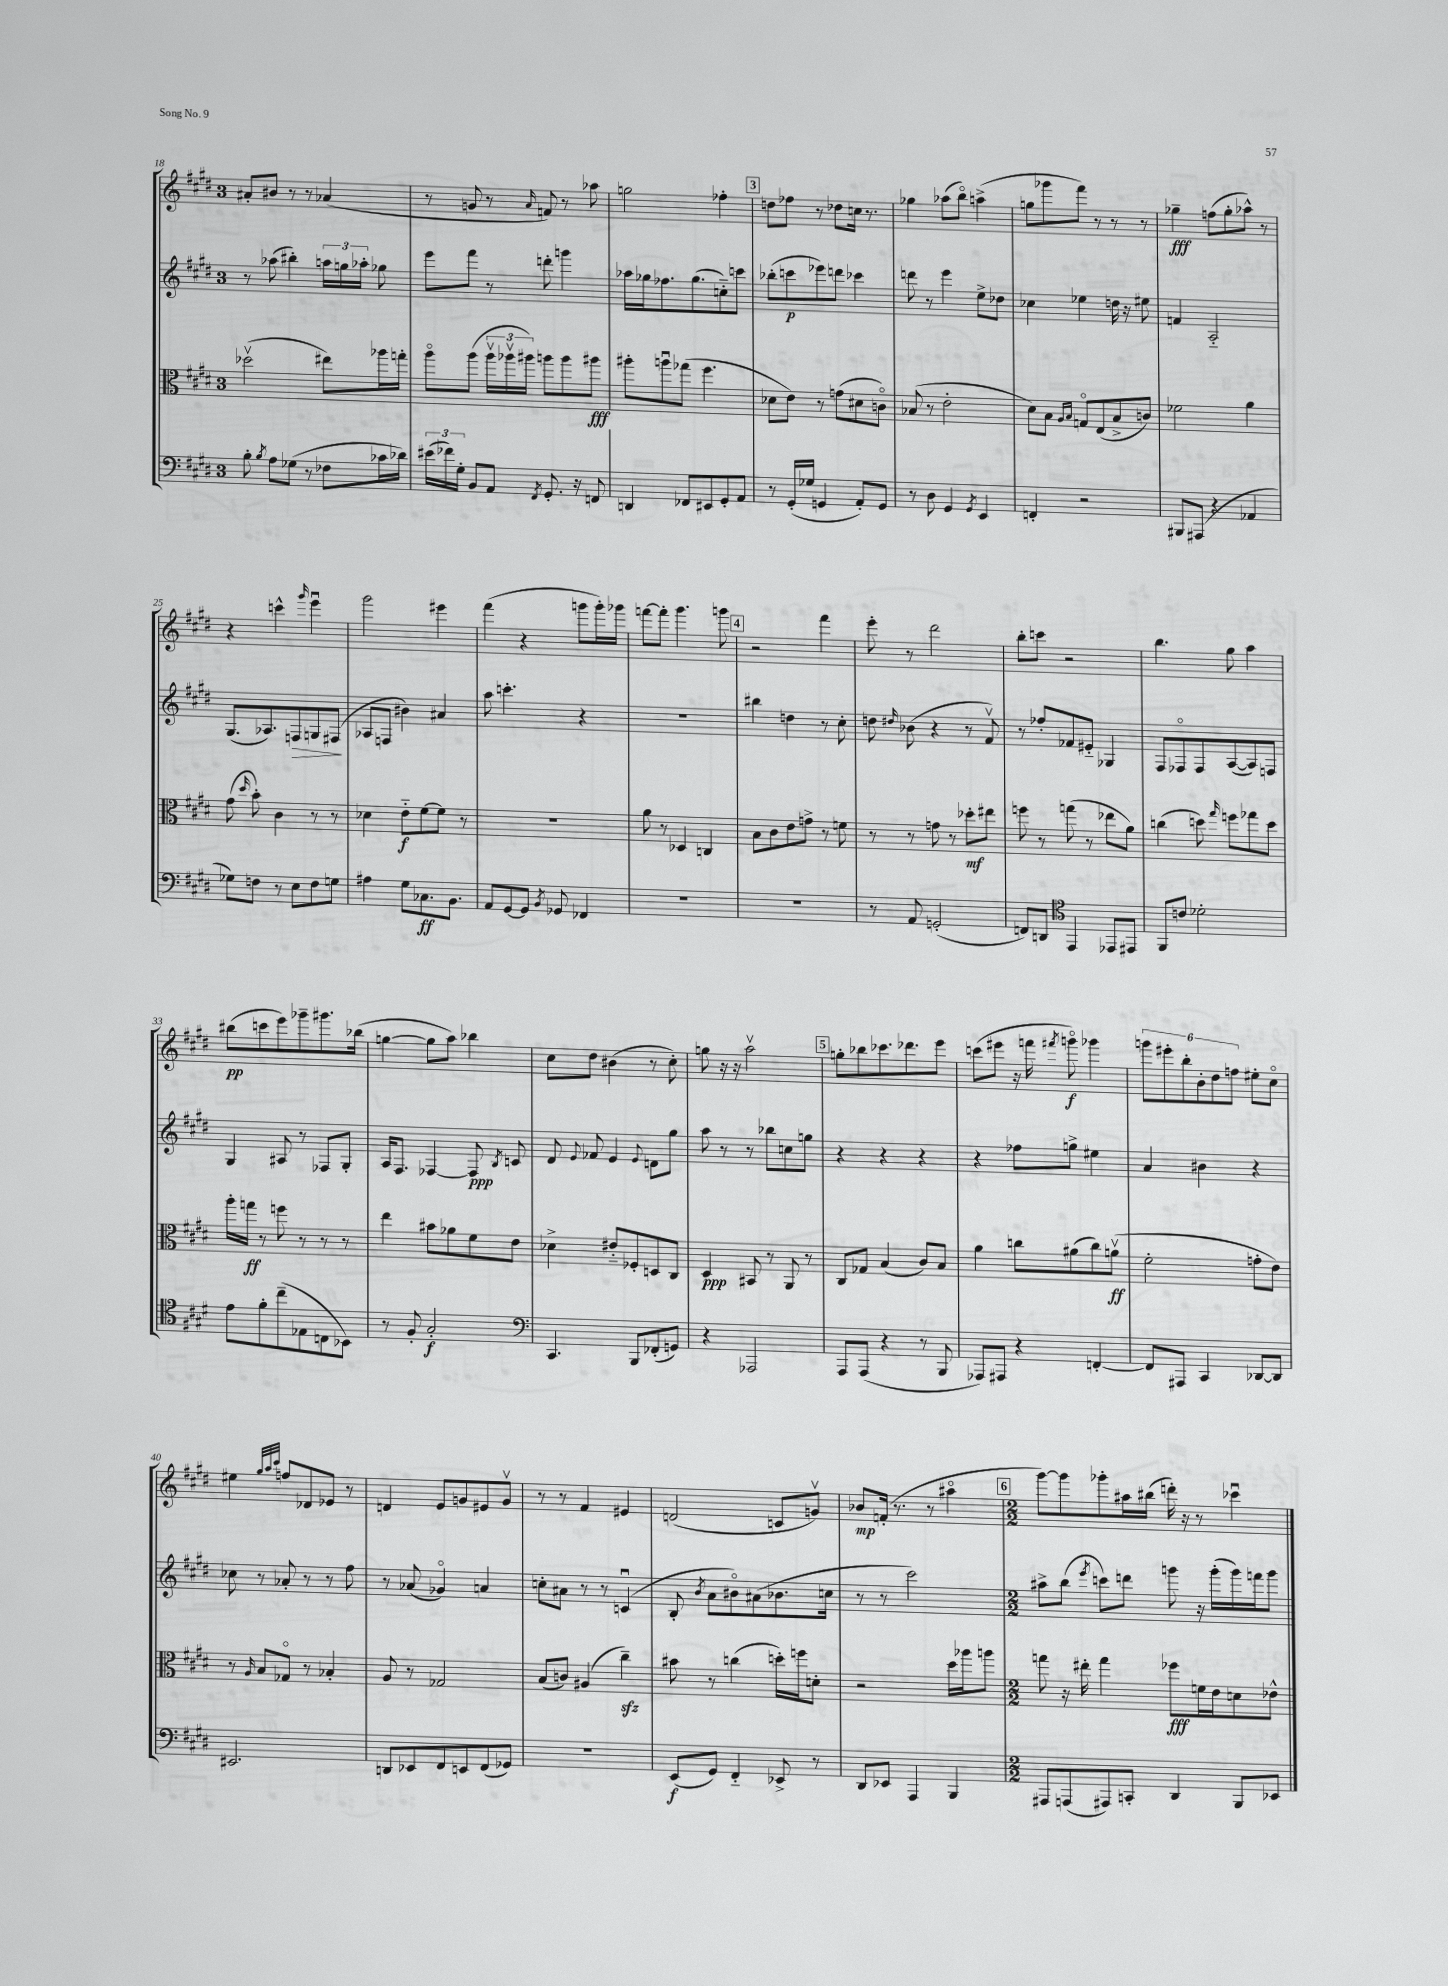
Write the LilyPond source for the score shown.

<<
\new StaffGroup <<
\new Staff = "s0" {
    \clef treble \key e \major \once \override Staff.TimeSignature.style = #'single-digit \time 3/4
    \autoBeamOff ais'8[-. bis'8] r8 r8 aes'4( |
    r8 g'8 r8 \grace { a'16 } f'8) r8 aes''8 |
    g''2 fes''4-. |
    \mark \markup { \box "3" } d''8[ fes''8] r8 des''8[ c''16] r8. |
    ges''4 aes''8[( b''8]\flageolet) a''4->( |
    g''8[ ges'''8 fis'''8]) r8 r8 r8 |
    ges''4--\fff f''8[( ges''8-. aes''8]-^) r8 |
    r4 c'''4-^ \grace { gis'''16 } e'''4\downbow |
    gis'''2 eis'''4 |
    fis'''4( r4 g'''8[ g'''16-.) ges'''16] |
    f'''8[~ f'''8]-. gis'''4. g'''8 |
    \mark \markup { \box "4" } r2 fis'''4 |
    e'''8-. r8 dis'''2 |
    b''8[-. c'''8] r2 |
    b''4. gis''8 a''4 |
    bis''8[\pp( c'''8 e'''8) ges'''8-- gis'''8. bes''16]( |
    g''4~ g''8[ a''8]) bes''4 |
    cis''8[ dis''8] bis'4( r8 cis''8-.) |
    g''8 r16 r16 a''2\upbow |
    \mark \markup { \box "5" } g''8[-. bes''8 ces'''8. des'''8. e'''8] |
    c'''8[( eis'''8] r16 f'''16 \acciaccatura { fis'''8 } g'''8\flageolet\f) ges'''4 |
    \tuplet 6/4 { g'''8[ eis'''8-. b''8-. b'8-. dis''8 f''8] } eis''8[-. cis''8]\flageolet |
    eis''4 \grace { gis''32[ a''32 cis'''32] } f''8[ des'8 ees'8] r8 |
    d'4 e'8[ g'8 eis'8 g'8]\upbow |
    r8 r8 fis'4 eis'4 |
    d'2( c'8[ g'8]\upbow) |
    bes'8[\mp f'16]-.( r8. r8 ais''4\flageolet |
    \mark \markup { \box "6" } \numericTimeSignature \time 2/2 gis'''8[~) gis'''8 ges'''8-. ais''16 bis''16]( d'''16-.) r16 r8 ces'''4\downbow \bar "|." |
}
\new Staff = "s1" {
    \clef treble \key e \major \once \override Staff.TimeSignature.style = #'single-digit \time 3/4
    \autoBeamOff r8 aes''8( bis''4-.) \tuplet 3/2 { a''16[ g''16 aes''16]-. } ges''8 |
    e'''8[ fis'''8] r8 d'''8-. g'''4 |
    aes''16[ ges''16 fes''8. ges''8.( c''8-_) c'''8] |
    \mark \markup { \box "3" } bes''8[-.( c'''8\p ees'''8) d'''8] ces'''4 |
    d'''8 r8 e'''4 e''8[-> des''8] |
    ces''4 ees''4 d''16 r16 eis''8 |
    f'4 a2-_ |
    gis8.[( aes8.) f8\> g8 fis8]\!( |
    aes8[ f8] bis'4) ais'4 |
    a''8 c'''4.-. r4 |
    R2. |
    \mark \markup { \box "4" } bis''4 d''4 r8 cis''8-. |
    d''8 \grace { dis''16 } bes'8( r4 r8 fis'8\upbow) |
    r8 fes''8[-. fes'8 eis'8]-_ ges4 |
    fis8[ fes8\flageolet fes8 a8~( a8) f8] |
    gis4 ais8 r8 fes8[ gis8]-. |
    a16[ fis8.] fes4~ fes8\ppp \acciaccatura { b8 } c'8 |
    dis'8 \appoggiatura { e'8 } fes'8 e'4 \appoggiatura { e'8 } d'8[ gis''8] |
    a''8 r8 r8 bes''8[ c''8 g''8] |
    \mark \markup { \box "5" } r4 r4 r4 |
    r4 fes''8[ g''8]-> eis''4 |
    a'4 bis'4 r4 |
    ces''8 r8 aes'8-. r8 r8 fis''8 |
    r8 aes'8( ges'4\flageolet) a'4 |
    c''8[-. ais'8] r8 r8 c'4\downbow( |
    b8-. \acciaccatura { b'8 } a'8[ bis'8\flageolet) ais'8( bes'8. c''16] |
    r8 r8 cis'''2) |
    \mark \markup { \box "6" } \numericTimeSignature \time 2/2 ais''8[-> b''8]( \acciaccatura { e'''8 } c'''8[) d'''8] g'''8 r16 g'''16[-.( g'''16) f'''16 g'''8] \bar "|." |
}
\new Staff = "s2" {
    \clef alto \key e \major \once \override Staff.TimeSignature.style = #'single-digit \time 3/4
    \autoBeamOff des''2\upbow( eis''8[) aes''16 g''16]-. |
    a''8[\flageolet a''8]( \tuplet 3/2 { a''16[\upbow aes''16\upbow ais''16]) } a''8[ a''8 ais''8]\fff |
    ais''8[-. a''8\downbow ges''8]( fis''4. |
    \mark \markup { \box "3" } des'8[ e'8]) r8 g'8[( dis'8 c'8]\flageolet) |
    bes8( r8 e'2-. |
    dis'8[) b8] \grace { a16[ b16] } g8[\flageolet e8( b8-> c'8]) |
    fes'2 a'4 |
    gis'8( \grace { dis''16 } b'8-.) cis'4 r8 r8 |
    des'4 e'8[-_\f fis'8~ fis'8] r8 |
    R2. |
    a'8 r8 des4 c4 |
    \mark \markup { \box "4" } b8[ cis'8 e'8 g'8]-> r8 f'8 |
    r8 r8 g'8 r8 des''8[-.\mf eis''8] |
    f''8 r8 g''8( r8 ees''8[ a'8]) |
    c''4( d''8) \grace { gis''16 } f''8[ ges''8 d''8] |
    a''16[-. g''16]\ff r8 f''8 r8 r8 r8 |
    e''4 bis'8[ aes'8 fis'8 e'8] |
    des'4-> eis'8[-_ fes8-. d8 cis8] |
    dis4\ppp bis,8 r8 a,8 r8 |
    \mark \markup { \box "5" } cis8[ ges8] b4( cis'8[) b8] |
    a'4 c''8[ ais'8( c''8) a'8]\upbow\ff( |
    fis'2-. g'8[-. e'8]) |
    r8 \grace { a16 } b8[ ges8]\flageolet r8 bes4-. |
    a8 r8 ges2 |
    b8[( c'8]) ais4( cis''4--\sfz) |
    bis'8 r8 c''4( d''16[-.) f''16 d'8]-. |
    r2 dis''16[ aes''16 a''8] |
    \mark \markup { \box "6" } \numericTimeSignature \time 2/2 g''8 r16 eis''16-. g''4 fes''8[\fff f'16 e'16 d'8 ees'8]-^ \bar "|." |
}
\new Staff = "s3" {
    \clef bass \key e \major \once \override Staff.TimeSignature.style = #'single-digit \time 3/4
    \autoBeamOff b8-. \acciaccatura { b8 } a8[ ges8]( r8 fes8[ ces'16 des'16]) |
    \tuplet 3/2 { eis'16[( fes'16) gis16]-. } b,8[ a,8] \acciaccatura { fis,8 } gis,8.-. r16 f,8 |
    d,4 fes,8[ eis,8 gis,8-. a,8] |
    \mark \markup { \box "3" } r8 gis,16[-.( ges16] g,4 a,8[-.) g,8] |
    r8 dis8 gis,4 \acciaccatura { gis,8 } e,4 |
    f,4-. r2 |
    bis,,8[ ais,,8]( r4 aes,4 |
    ges8[) f8] r8 e8[ f8 g8] |
    ais4 gis8[ ces8.\ff b,8.] |
    a,8[ gis,8~ gis,8] \acciaccatura { b,8 } ges,8 fes,4 |
    R2. |
    \mark \markup { \box "4" } R2. |
    r8 a,8 g,2-.( |
    f,8[) d,8] \clef tenor e,4 ees,8[ eis,8] |
    fis,8[ c'8] des'2-. |
    e'8[ fis'8-. cis''8--( ees8 c8 bes,8]) |
    r8 fis8-. gis2-.\f |
    \clef bass cis,4. b,,8[ fes,8-.( g,8]) |
    r4 aes,,2 |
    \mark \markup { \box "5" } a,,8[ a,,8]( r4 r8 b,,8 |
    aes,,8[) ais,,8] r4 f,4~-. |
    f,8[ ais,,8] cis,4 des,8[~ des,8] |
    eis,2. |
    d,8[ ees,8 fis,8 e,8 fis,8( ges,8]) |
    R2. |
    e,8[\f( gis,8]) fis,4-_ ees,8-> r8 |
    dis,8[ ees,8] a,,4 b,,4 |
    \mark \markup { \box "6" } \numericTimeSignature \time 2/2 ais,,8[ a,,8( ais,,8) c,8]-. dis,4 b,,8[ ees,8] \bar "|." |
}
>>
>>
\layout { \context { \Score currentBarNumber = #18 } }
